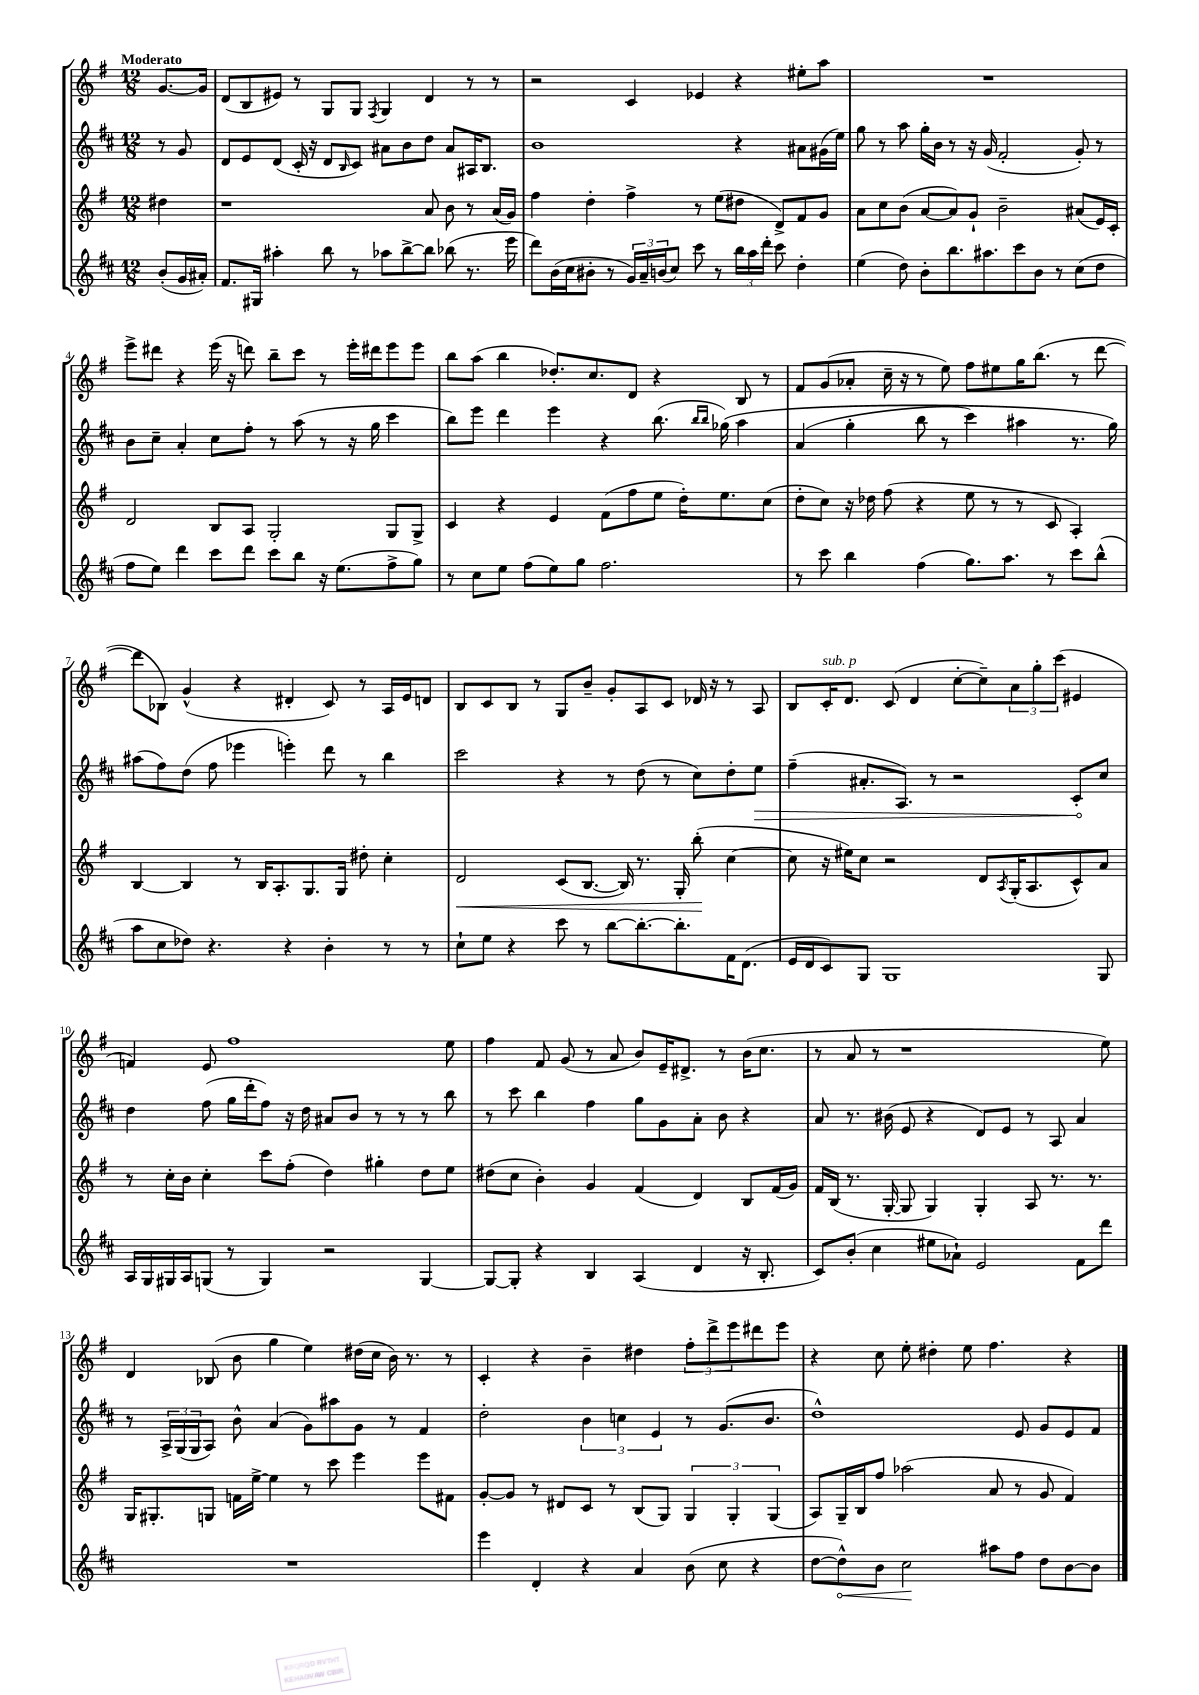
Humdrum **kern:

**kern	**kern	**kern	**kern
*staff4	*staff3	*staff2	*staff1
*clefG2	*clefG2	*clefG2	*clefG2
*k[f#c#]	*k[f#]	*k[f#c#]	*k[f#]
*M12/8	*M12/8	*M12/8	*M12/8
(8b'	4dd#	8r	[8.g
16g	.	8g	.
16a#')	.	.	16g]
=	=	=	=
8.f#	1r	8d	(8d
.	.	8e	8B
16G#	.	.	.
4aa#'	.	(8d	8e#)
.	.	16c#'	8r
.	.	16r	.
8bb	.	8d	8G
.	.	16qqB	.
8r	.	8c#)	8G
.	.	.	8qF#
8aa-	.	8a#	4G
[8bb^	.	8b	.
8bb]	8a	8dd	4d
(8bb-	8b	8a#	.
8.r	8r	16A#	8r
.	.	8.B	.
.	(16a	.	8r
16eee	16g)	.	.
=	=	=	=
8ddd)	4ff#	1b	2r
(16b	.	.	.
16cc#	.	.	.
8b#'	4dd'	.	.
8r	.	.	.
24g)	4ff#^	.	4c
24a~	.	.	.
(24b	.	.	.
8cc#)	.	.	.
8ccc#	8r	.	4e-
8r	(8ee	.	.
24bb	8dd#	4r	4r
24aa	.	.	.
24ddd'	.	.	.
8ccc#	8d^)	.	.
4dd'	8f#	8a#	8ee#'
.	8g	(16g#	8aa
.	.	16ee)	.
=	=	=	=
(4ee	8a	8gg	1.r
.	8cc	8r	.
8dd)	(8b	8aa	.
8b'	[8a	16gg'	.
.	.	16b	.
8.bb	8a])	8r	.
.	8g`	16r	.
8.aa#	.	(16g	.
.	2b~	2f#'	.
8ccc#	.	.	.
8b	.	.	.
8r	.	.	.
(8cc#	(8a#	8g')	.
8dd	16e)	8r	.
.	16c'	.	.
=	=	=	=
8ff#	2d	8b	8eee^
8ee)	.	8cc#~	8ddd#
4ddd	.	4a'	4r
8ccc#	8B	8cc#	(16eee
.	.	.	16r
8ddd	8A	8ff#'	8ddd)
8ccc#	2G'	8r	8bb~
8bb	.	(8aa	8ccc
16r	.	8r	8r
(8.ee	.	.	.
.	.	16r	16eee'
.	.	16gg	16ddd#
8ff#^	8G	4ccc#	8eee
8gg)	8G^	.	8eee
=	=	=	=
8r	4c	8bb)	8bb
8cc#	.	8eee	(8aa
8ee	4r	4ddd	4bb
(8ff#	.	.	.
8ee)	4e	4eee	8.dd-')
8gg	.	.	.
.	.	.	8.cc
2.ff#	(8f#	4r	.
.	8ff#	.	8d
.	8ee	(8.bb	4r
.	16dd')	.	.
.	.	16qqbb	.
.	.	16qqbb	.
.	8.ee	&(16gg-)	.
.	.	4aa	8B
.	(8cc	.	8r
=	=	=	=
8r	8dd'	(4a	8f#
8ccc#	8cc)	.	(8g
4bb	16r	4gg'	8a-'
.	16dd-	.	.
.	(8ff#	.	16cc~
.	.	.	16r
(4ff#	4r	8bb	8r
.	.	8r	8ee)
8.gg)	8ee	4ccc#)	8ff#
.	8r	.	8ee#
8.aa	.	.	.
.	8r	4aa#	16gg
.	.	.	(8.bb
8r	8c	.	.
8ccc#	4A')	8.r	8r
(8bb^^	.	.	[8ddd
.	.	16gg&)	.
=	=	=	=
8aa	[4B	(8aa#	8ddd]
8cc#	.	8ff#)	8B-)
8dd-)	4B]	(8dd	(4g^^
4.r	.	8ff#	.
.	8r	4eee-	4r
.	16B	.	.
.	8.A'	.	.
4r	.	4eee')	4d#'
.	8.G	.	.
4b'	.	8ddd	8c)
.	16G	.	.
.	8dd#'	8r	8r
8r	4cc'	4bb	16A
.	.	.	16e
8r	.	.	8d
=	=	=	=
8cc#`	2d	2ccc#	8B
8ee	.	.	8c
4r	.	.	8B
.	.	.	8r
8ccc#	(8c	4r	8G
8r	[8.B	.	8b~
[8bb	.	8r	8g'
.	16B])	.	.
8.bb'_	8.r	(8dd	8A
.	.	8r	8c
8.bb']	16G'	.	.
.	(8bb'	8cc#)	16d-
.	.	.	16r
16f#	[4cc	8dd'	8r
(8.d	.	.	.
.	.	8ee	8A
=	=	=	=
16e	8cc]	(4ff#~	8B
16d	.	.	.
8c#)	16r	.	16c'
.	16ee#)	.	8.d
8G	8cc	8.a#'	.
1G	2r	.	(8c
.	.	8.A)	.
.	.	.	4d
.	.	8r	.
.	.	2r	[8cc'
.	8d	.	8cc~])
.	8qA	.	.
.	(16G'	.	12a
.	8.A	.	.
.	.	.	12gg'
.	.	.	(12ccc
.	8c^^)	8c#'	4e#
8G	8a	8cc#	.
=	=	=	=
16A	8r	4dd	4f)
16G	.	.	.
16G#	16cc'	.	.
16A	16b	.	.
(8G	4cc'	(8ff#	8e
8r	.	16gg	1ff#
.	.	16ddd'	.
4G)	8ccc	8ff#)	.
.	(8ff#'	16r	.
.	.	16dd	.
2r	4dd)	8a#	.
.	.	8b	.
.	4gg#'	8r	.
.	.	8r	.
[4G	8dd	8r	.
.	8ee	8bb	8ee
=	=	=	=
8G_	(8dd#	8r	4ff#
8G']	8cc	8ccc#	.
4r	4b')	4bb	8f#
.	.	.	(8g
4B	4g	4ff#	8r
.	.	.	8a
(4A	(4f#	8gg	8b)
.	.	8g	16e~
.	.	.	8.d#^
4d	4d)	8a'	.
.	.	8b	8r
16r	8B	4r	(16b
8.B'	.	.	8.cc
.	(16f#	.	.
.	16g)	.	.
=	=	=	=
8c#)	16f#	8a	8r
.	(16B	.	.
(8b'	8.r	8.r	8a
4cc#	.	.	8r
.	[16G'	(16b#	.
.	8G]	8e	1r
8ee#	4G)	4r	.
8a-`)	.	.	.
2e	4G'	8d)	.
.	.	8e	.
.	8A	8r	.
.	8.r	8A	.
8f#	.	4a	.
.	8.r	.	.
8ddd	.	.	8ee)
=	=	=	=
1.r	16G	8r	4d
.	8.G#'	.	.
.	.	24A^	.
.	.	(24G	.
.	.	24G	.
.	8G	8A)	(8B-
.	16f	8b^^	8b
.	[16ee^	.	.
.	4ee]	(4a	4gg
.	8r	8g)	4ee)
.	8ccc	8aa#	.
.	4eee	8g	(16dd#
.	.	.	16cc
.	.	8r	16b)
.	.	.	8.r
.	8eee	4f#	.
.	8f#	.	8r
=	=	=	=
4eee	[8g'	2dd'	4c'
.	8g]	.	.
4d'	8r	.	4r
.	8d#	.	.
4r	8c	6b	4b~
.	8r	.	.
.	.	6cc	.
4a	(8B	.	4dd#
.	.	6e	.
.	8G)	.	.
(8b	6G	8r	12ff#'
.	.	.	12ddd^
8cc#	.	(8.g	.
.	6G'	.	12eee
4r	.	.	8ddd#
.	.	8.b	.
.	(6G	.	.
.	.	.	8eee
=	=	=	=
[8dd	8A)	1dd^^)	4r
8dd^^])	16G~	.	.
.	16B	.	.
8b	8ff#	.	8cc
2cc#	(2aa-	.	8ee'
.	.	.	4dd#'
.	.	.	8ee
8aa#	8a	.	4.ff#
8ff#	8r	8e	.
8dd	8g	8g	.
[8b	4f#)	8e	4r
8b]	.	8f#	.
==	==	==	==
*-	*-	*-	*-
